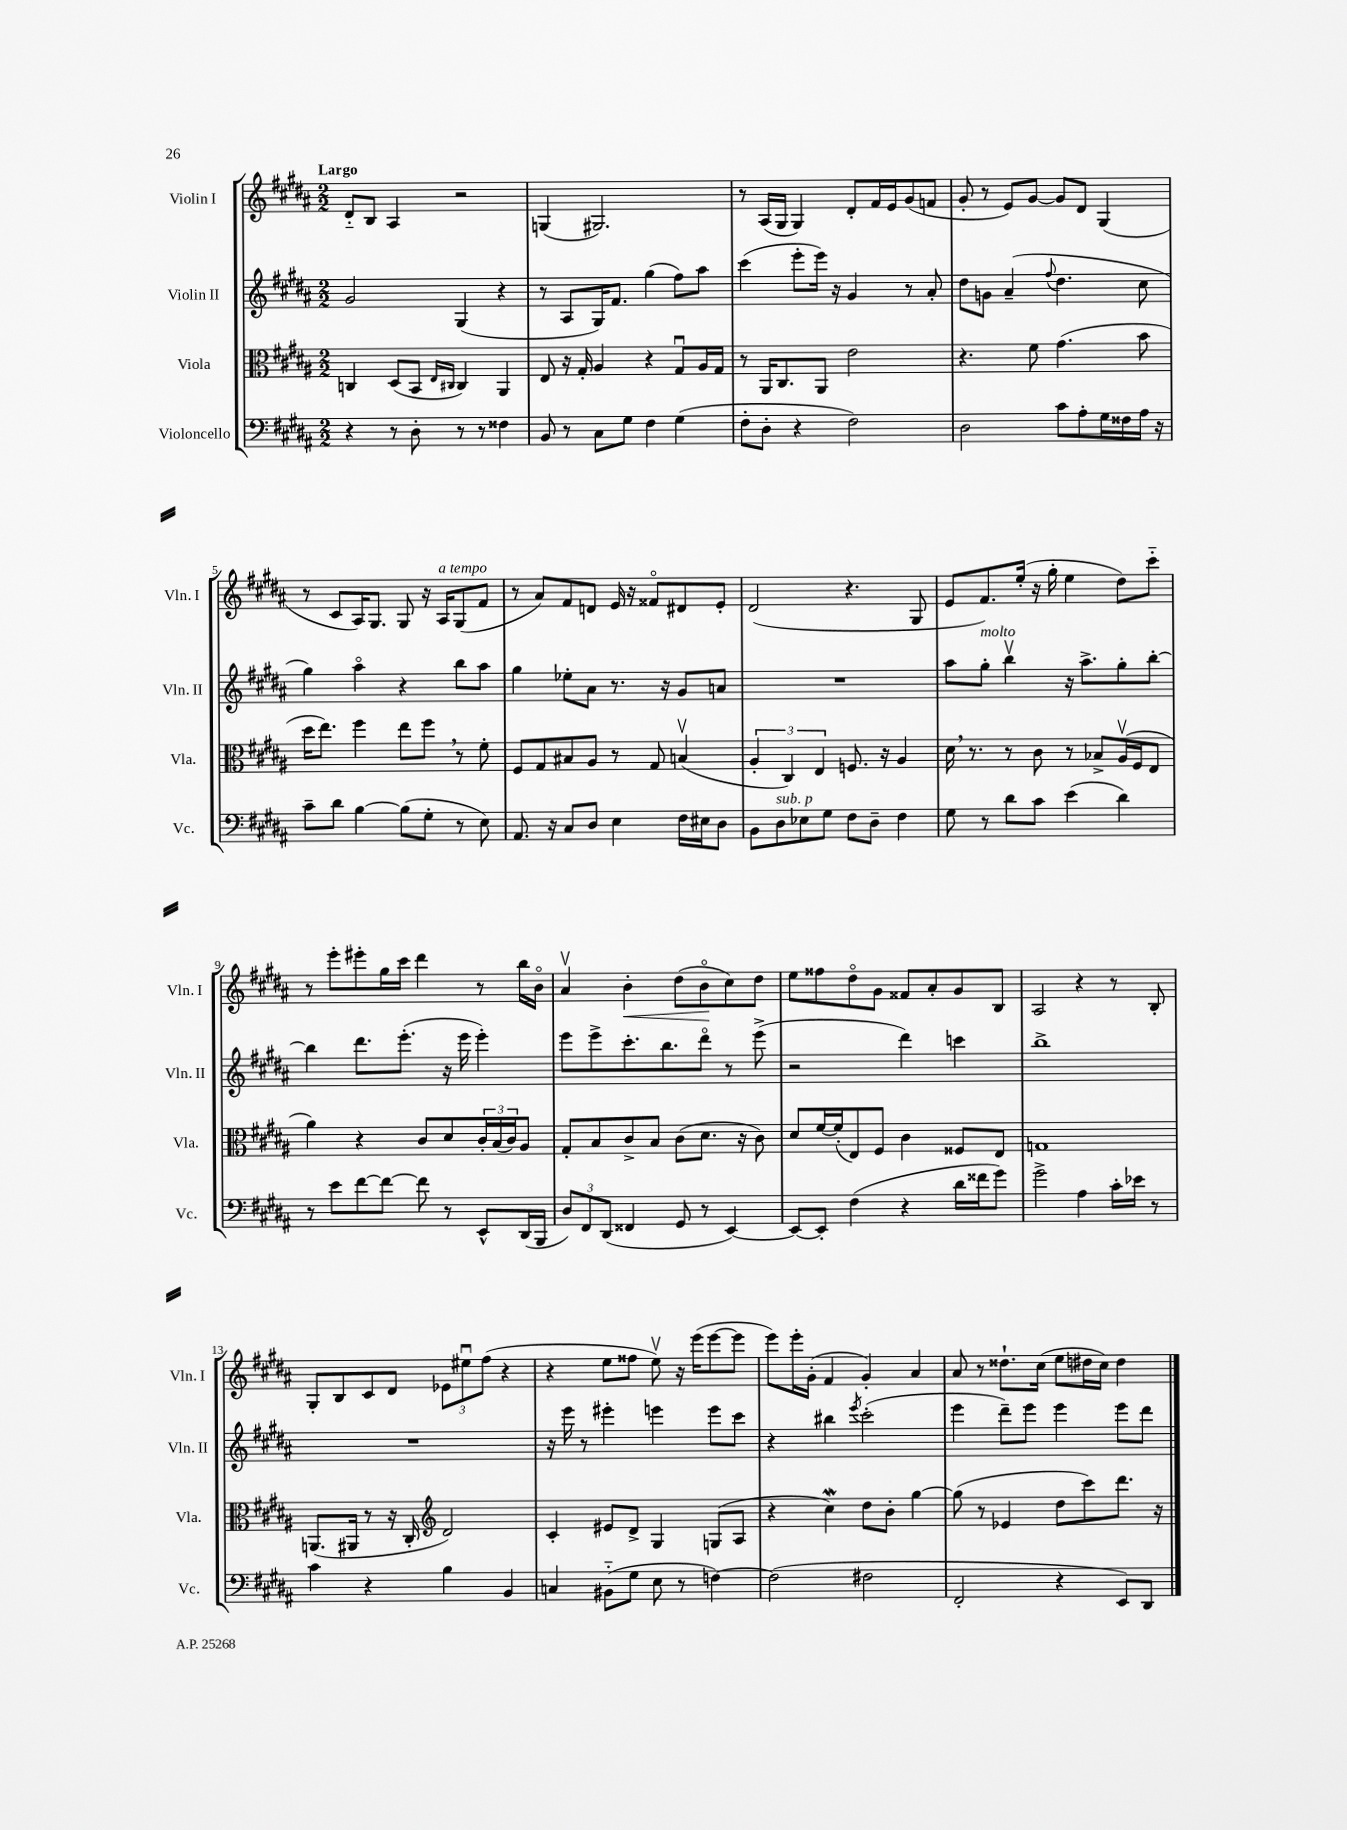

**kern	**kern	**kern	**kern	**dynam
*part4	*part3	*part2	*part1	*part1
*staff4	*staff3	*staff2	*staff1	*staff1
*I"Violoncello	*I"Viola	*I"Violin II	*I"Violin I	*
*I'Vc.	*I'Vla.	*I'Vln. II	*I'Vln. I	*
*clefF4	*clefC3	*clefG2	*clefG2	*
*k[f#c#g#d#a#]	*k[f#c#g#d#a#]	*k[f#c#g#d#a#]	*k[f#c#g#d#a#]	*
*M2/2	*M2/2	*M2/2	*M2/2	*
=1	=1	=1	=1	=1
!	!	!	!LO:TX:a:B:t=Largo	!
4r	4Cn/	2g#/	8d#/L	.
.	.	.	8B/J	.
8r	(8D#/L	.	4A#/	.
8D#'\	8BB/J	.	.	.
.	16qqE/LL	.	.	.
.	16qqC#X/JJ	.	.	.
8r	4C#/)	(4G#/	2r	.
8r	.	.	.	.
4F##X\	4AA#/	4r	.	.
=2	=2	=2	=2	=2
8BB/	8E/	8r	(4Gn/	.
8r	16r	8A#/L	.	.
.	16G#'/	.	.	.
8C#\L	4A#/	16G#/K)	2.G#X/)	.
.	.	8.f#/J	.	.
8G#\J	.	.	.	.
4F#\	4r	(4gg#\	.	.
(4G#\	8G#u/L	8ff#\L)	.	.
.	16A#/L	8aa#\J	.	.
.	16G#/JJ	.	.	.
=3	=3	=3	=3	=3
8F#'\L	8r	(4ccc#\	8r	.
8D#'\J	16AA#/KL	.	(16A#/LL	.
.	8.C#/	.	16G#/JJ	.
4r	.	8eee'\L	4G#/)	.
.	8AA#/J	16eee\Jk)	.	.
.	.	16r	.	.
2F#\)	2e\	4g#/	8d#'/L	.
.	.	.	16f#/L	.
.	.	.	16e/J	.
.	.	8r	(8g#/	.
.	.	8a#'/	8fn/J	.
=4	=4	=4	=4	=4
2D#\	4.r	8dd#\L	8g#'/	.
.	.	8gn\J	8r	.
.	.	(4a#~/	8e/L)	.
.	8f#\	.	[8g#/J	.
.	.	8qqff#/	.	.
8c#\L	(4.g#\	4.dd#\	8g#/L]	.
8A#'\	.	.	8d#/J	.
16G#\L	.	.	(4G#/	.
16F##X\	.	.	.	.
16A#\JJ	8b\	8cc#\	.	.
16r	.	.	.	.
!!LO:LB:g=z
=5	=5	=5	=5	=5
8c#~\L	16dd#\KL	4gg#\)	8r	.
.	8.ee\J)	.	.	.
8d#\J	.	.	8c#/L	.
[4B\	4ff#\	4aa#\	16A#/K)	.
.	.	.	8.G#/J	.
(8B\L]	8ee\L	4r	8G#/	.
8G#'\J	8ff#,\J	.	16r	.
!	!	!	!LO:TX:a:i:t=a tempo	!
.	.	.	16A#/KL	.
8r	8r	8bb\L	(8G#/	.
8E\)	8f#'\	8aa#\J	8f#/J	.
=6	=6	=6	=6	=6
8.AA#/	8F#/L	4gg#\	8r	.
.	8G#/	.	8a#/L)	.
16r	.	.	.	.
8C#/L	8B#X/	8ee-X'\L	8f#/	.
8D#/J	8A#/J	8a#\J	8dn/J	.
4E\	8r	8.r	16e/	.
.	.	.	16r	.
.	8G#/	.	8f##X/L	.
.	.	16r	.	.
16F#\LL	(4Bnv/	8g#/L	8d#X/	.
16E#X\J	.	.	.	.
8D#\J	.	8an/J	8e'/J	.
=7	=7	=7	=7	=7
8BB\L	6A#'/	1r	(2d#/	.
!LO:TX:a:i:t=sub. p	!	!	!	!
8D#\	.	.	.	.
.	6C#/)	.	.	.
8E-X\	.	.	.	.
.	6E/	.	.	.
8G#\J	.	.	.	.
8F#\L	8.Fn/	.	4.r	.
8D#~\J	.	.	.	.
.	16r	.	.	.
4F#\	4A#/	.	.	.
.	.	.	8G#/	.
=8	=8	=8	=8	=8
8G#\	16d#,\	8aa#\L	8e/L	.
.	8.r	.	.	.
!	!	!LO:TX:a:i:t=molto	!	!
8r	.	8gg#'\J	8.f#/)	.
8d#\L	8r	4bbv\	.	.
.	.	.	(16ee'/Jk	.
8c#\J	8c#\	.	16r	.
.	.	.	16gg#'\	.
(4e\	8r	16r	4ee\	.
.	.	8.aa#^\L	.	.
.	8B-X^/L	.	.	.
4d#\)	(16A#v/L	8gg#'\	8dd#\L)	.
.	16F#/J	.	.	.
.	8E/J	[8bb'\J	8ccc#\J	.
!!LO:LB:g=z
=9	=9	=9	=9	=9
8r	4a#\)	4bb\]	8r	.
8e\L	.	.	8eee'\L	.
[8f#\	4r	8.ddd#\L	8eee#X'\	.
8f#\J_	.	.	16gg#\L	.
.	.	(8.eee'\J	16ccc#\JJ	.
8f#\]	8c#/L	.	4ddd#\	.
8r	8d#/	16r	.	.
.	.	16eee\	.	.
8EE^^/L	24c#'/L	4eee'\)	8r	.
.	(24B/	.	.	.
.	24c#/J)	.	.	.
(16DD#/L	8A#/J	.	16bb\LL	.
16BBB/JJ	.	.	16b\JJ	.
=10	=10	=10	=10	=10
12D#/L)	8G#'/L	8eee\L	4a#v/	.
12FF#/	.	.	.	.
.	8B/	8eee^\	.	.
(12DD#/J	.	.	.	.
!	!	!	!	!LO:HP:b
4FF##X/	8c#^/	8.ccc#'\	4b'\	<
.	8B/J	.	.	.
.	.	8.bb\	.	.
8GG#/	(8c#\L	.	(8dd#\L	.
8r	8.d#\J	8ddd#\J	8b\	.
[4EE/)	.	8r	8cc#\)	[
.	16r	.	.	.
.	8c#\)	(8eee^\	8dd#\J	.
=11	=11	=11	=11	=11
8EE/L_	8d#/L	2r	8ee\L	.
8EE'/J]	[16f#/L	.	8ff##X\	.
.	(16f#'/J]	.	.	.
(4F#\	8E/)	.	8dd#\	.
.	8F#/J	.	8g#\J	.
4r	4c#\	4ddd#\)	8f##X/L	.
.	.	.	8a#'/	.
16d#\LL	8F##X/L	4cccn\	8g#/	.
16f##X\J	.	.	.	.
8g#\J)	8E/J	.	8B/J	.
=12	=12	=12	=12	=12
2g#^\	1Gn	1bb^	2A#/	.
4A#\	.	.	4r	.
16c#'\LL	.	.	8r	.
16e-X\JJ	.	.	.	.
8r	.	.	8B'/	.
!!LO:LB:g=z
=13	=13	=13	=13	=13
4c#\	(8.AAn/L	1r	8G#'/L	.
.	.	.	8B/	.
.	16AA#X/Jk	.	.	.
4r	8r	.	8c#/	.
.	16r	.	8d#/J	.
.	16C#'/	.	.	.
*	*clefG2	*	*	*
4B\	2d#/)	.	12e-X\L	.
.	.	.	12ee#Xu\	.
.	.	.	(12ff#\J	.
4BB/	.	.	4r	.
=14	=14	=14	=14	=14
4Cn/	4c#'/	16r	4r	.
.	.	16eee\	.	.
.	.	8r	.	.
(8BB#X\L	8e#X/L	4eee#X'\	8ee\L	.
8G#\J	8d#^/J	.	8ff##X\J	.
8E\	4G#/	4eeen\	8eev\)	.
8r	.	.	16r	.
.	.	.	(16eee\KL	.
[4Fn\)	(8Gn/L	8eee\L	[8eee\	.
.	8A#/J	8ccc#\J	8eee\J]	.
=15	=15	=15	=15	=15
(2F\]	4r	4r	8eee\L)	.
.	.	.	16eee'\L	.
.	.	.	(16g#'\JJ	.
.	4cc#W\)	4bb#X\	4f#/	.
.	.	8qeee/	.	.
2F#X\	8dd#\L	(2ccc#'\	4g#'/)	.
.	8b'\J	.	.	.
.	[4gg#\	.	4a#/	.
=16	=16	=16	=16	=16
2FF#'/	(8gg#\]	4eee\	8a#/	.
.	8r	.	8r	.
.	4e-X/	8ddd#~\L)	8.dd##X`\L	.
.	.	8eee\J	.	.
.	.	.	(16cc#\Jk	.
4r	8dd#\L	4eee\	8ee\L	.
.	8ccc#\)	.	16dd#X\L	.
.	.	.	16cc#\JJ)	.
8EE/L)	8.ddd#\J	8eee\L	4dd#\	.
8DD#/J	.	8ddd#\J	.	.
.	16r	.	.	.
==	==	==	==	==
*-	*-	*-	*-	*-
